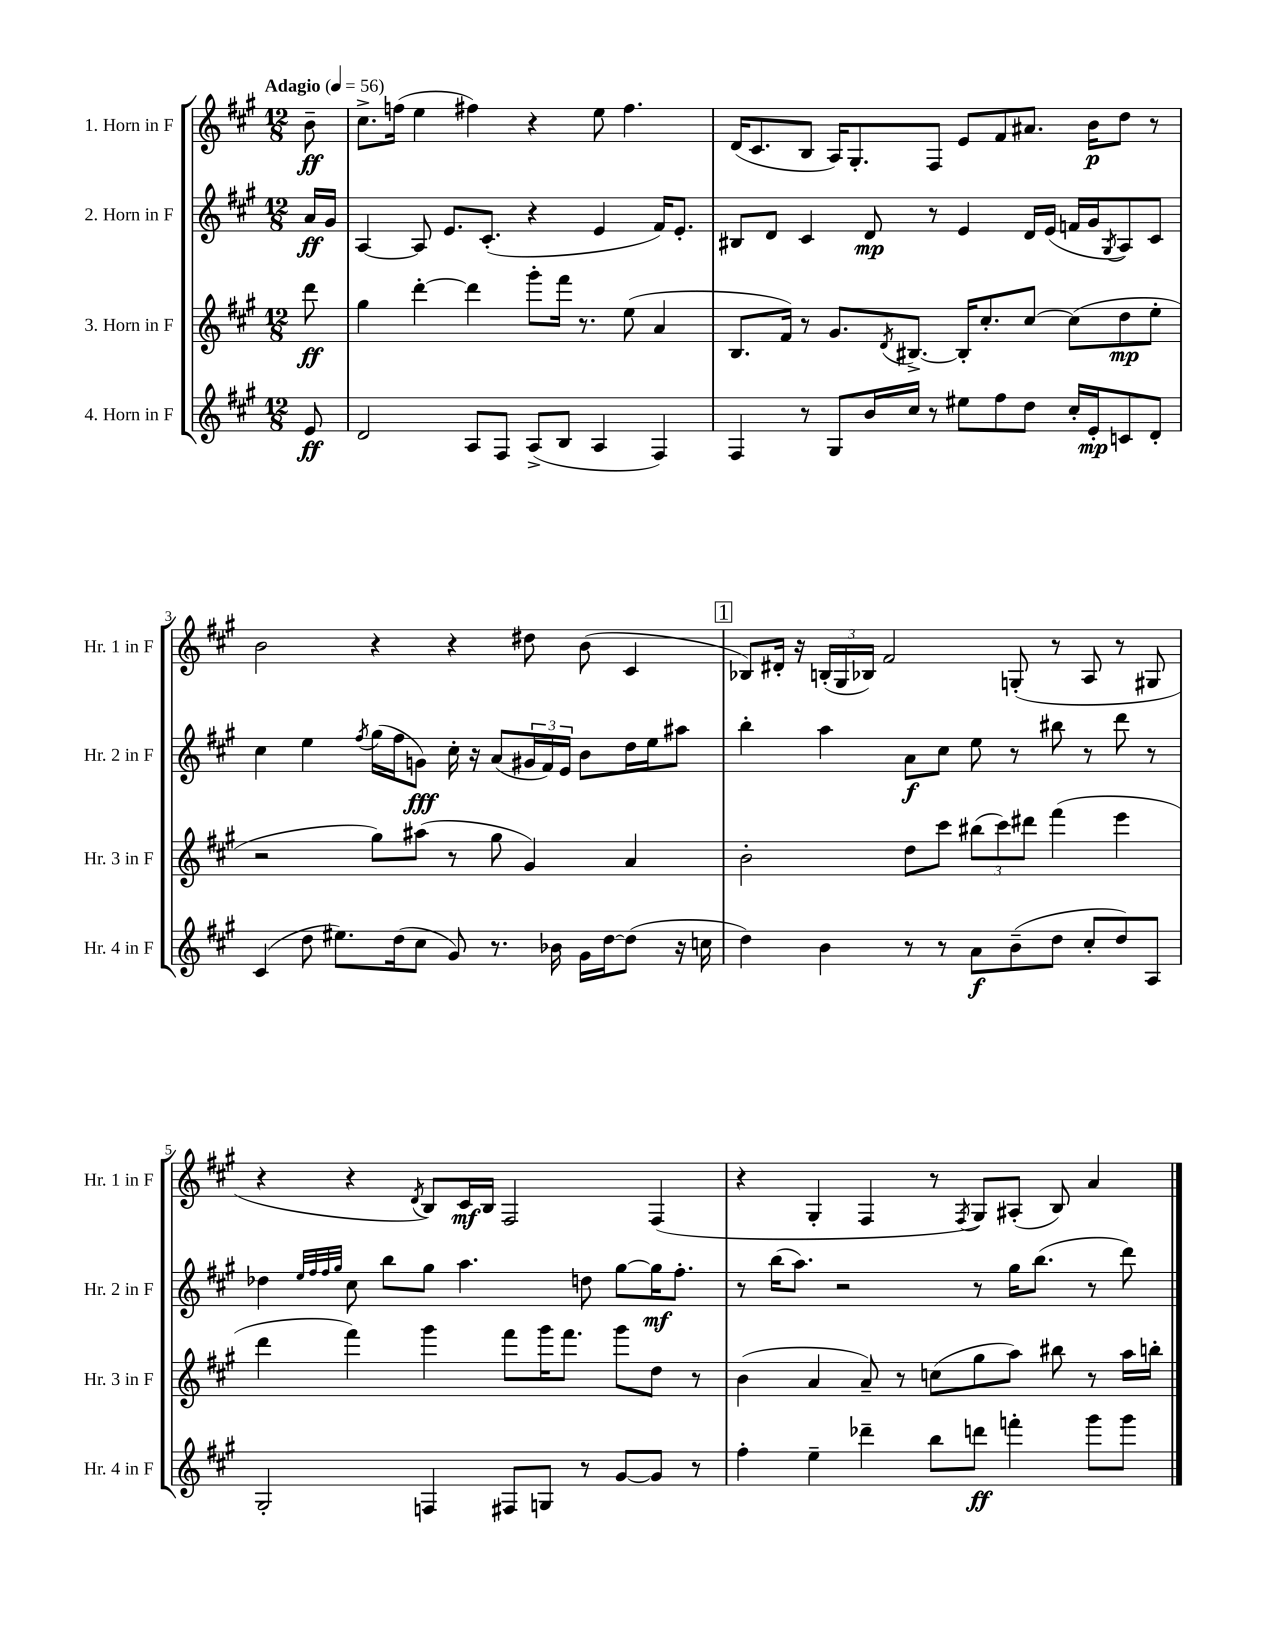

**kern	**kern	**kern	**kern
*staff4	*staff3	*staff2	*staff1
*clefG2	*clefG2	*clefG2	*clefG2
*k[f#c#g#]	*k[f#c#g#]	*k[f#c#g#]	*k[f#c#g#]
*M12/8	*M12/8	*M12/8	*M12/8
*MM56	*MM56	*MM56	*MM56
8e/	8ddd\	16a/LL	8b~\
.	.	16g#/JJ	.
=	=	=	=
2d/	4gg#\	[4A/	8.cc#^\L
.	.	.	(16ff\Jk
.	[4ddd'\	8A/]	4ee\
.	.	8.e/L	.
8A/L	4ddd\]	.	4ff#\)
.	.	(8.c#'/J	.
8F#/J	.	.	.
(8A^/L	8ggg#'\L	4r	4r
8B/J	16fff#\Jk	.	.
.	8.r	.	.
4A/	.	4e/	8ee\
.	(8ee\	.	4.ff#\
4F#/)	4a/	16f#/LK)	.
.	.	8.e'/J	.
=	=	=	=
4F#/	8.B/L	8B#/L	(16d/LK
.	.	.	8.c#/
.	.	8d/J	.
.	16f#/Jk)	.	.
8r	8r	4c#/	8B/J
8G#/L	8.g#/L	.	16A/LK)
.	.	.	8.G#'/
16b/L	.	8d/	.
.	8qd/	.	.
16cc#/JJ	[8.B#^/J	.	.
8r	.	8r	8F#/J
8ee#\L	16B#'/]LK	4e/	8e/L
.	8.cc#'/	.	.
8ff#\	.	.	8f#/
8dd\J	[8cc#/J	16d/LL	8.a#/J
.	.	(16e/JJ	.
16cc#'/LL	(8cc#\]L	16f/LL	.
16e'/J	.	16g#/J	16b\LK
.	.	8qG#/	.
8c/	8dd\	8A/)	8dd\J
8d'/J	8ee'\J	8c#/J	8r
=	=	=	=
(4c#/	2r	4cc#\	2b\
8dd\	.	4ee\	.
8.ee#\L)	.	.	.
.	.	8qff#/	.
.	8gg#\L)	(16gg#\LL	4r
(16dd\k	.	16ff#\J	.
8cc#\J	(8aa#\J	8g\J)	.
8g#/)	8r	16cc#'\	4r
.	.	16r	.
8.r	8gg#\	(8a/L	.
.	4g#/)	24g#/L	8dd#\
.	.	24f#/)	.
16b-\	.	.	.
.	.	24e/JJ	.
16g#\LL	.	8b\L	(8b\
[16dd\J	.	.	.
(8dd\]J	4a/	16dd\L	4c#/
.	.	16ee\J	.
16r	.	8aa#\J	.
16cc\	.	.	.
=	=	=	=
4dd\)	2b'\	4bb'\	8B-/L)
.	.	.	16d#'/Jk
.	.	.	16r
4b\	.	4aa\	(24B'/LL
.	.	.	24G#/
.	.	.	24B-/JJ)
.	.	.	2f#/
8r	8dd\L	8a\L	.
8r	8ccc#\J	8cc#\J	.
8a\L	(12bb#\L	8ee\	.
.	12ccc#\)	.	.
(8b~\	.	8r	(8G'/
.	12ddd#\J	.	.
8dd\J	(4fff#\	8bb#\	8r
8cc#'/L	.	8r	8A/
8dd/)	4eee\	8ddd\	8r
8A/J	.	8r	8G#/
=	=	=	=
2G#'/	4ddd\	4dd-\	4r
.	.	32qqee/LLL	.
.	.	32qqff#/	.
.	.	32qqff#/	.
.	.	32qqgg#/JJJ	.
.	4fff#\)	8cc#\	4r
.	.	8bb\L	.
.	.	.	8qd/
4F/	4ggg#\	8gg#\J	8B/L)
.	.	4.aa\	16c#/L
.	.	.	16B/JJ
8F#/L	8fff#\L	.	2F#/
8G/J	16ggg#\K	.	.
.	8.fff#\J	.	.
8r	.	8dd\	.
[8g#/L	8ggg#\L	[8gg#\L	.
8g#/]J	8dd\J	16gg#\]K	(4F#/
.	.	8.ff#'\J	.
8r	8r	.	.
=	=	=	=
4ff#'\	(4b\	8r	4r
.	.	(16bb\LK	.
.	.	8.aa\J)	.
4ee~\	4a/	.	4G#'/
.	.	2r	.
4ddd-~\	8a~/)	.	4F#/
.	8r	.	.
8bb\L	(8cc\L	.	8r
.	.	.	8qF#/
8ddd\J	8gg#\	8r	8G#/L)
4fff'\	8aa\J)	16gg#\LK	(8A#'/J
.	.	(8.bb\J	.
.	8bb#\	.	8B/)
8ggg#\L	8r	8r	4a/
8ggg#\J	16aa\LL	8ddd\)	.
.	16bb'\JJ	.	.
==	==	==	==
*-	*-	*-	*-
